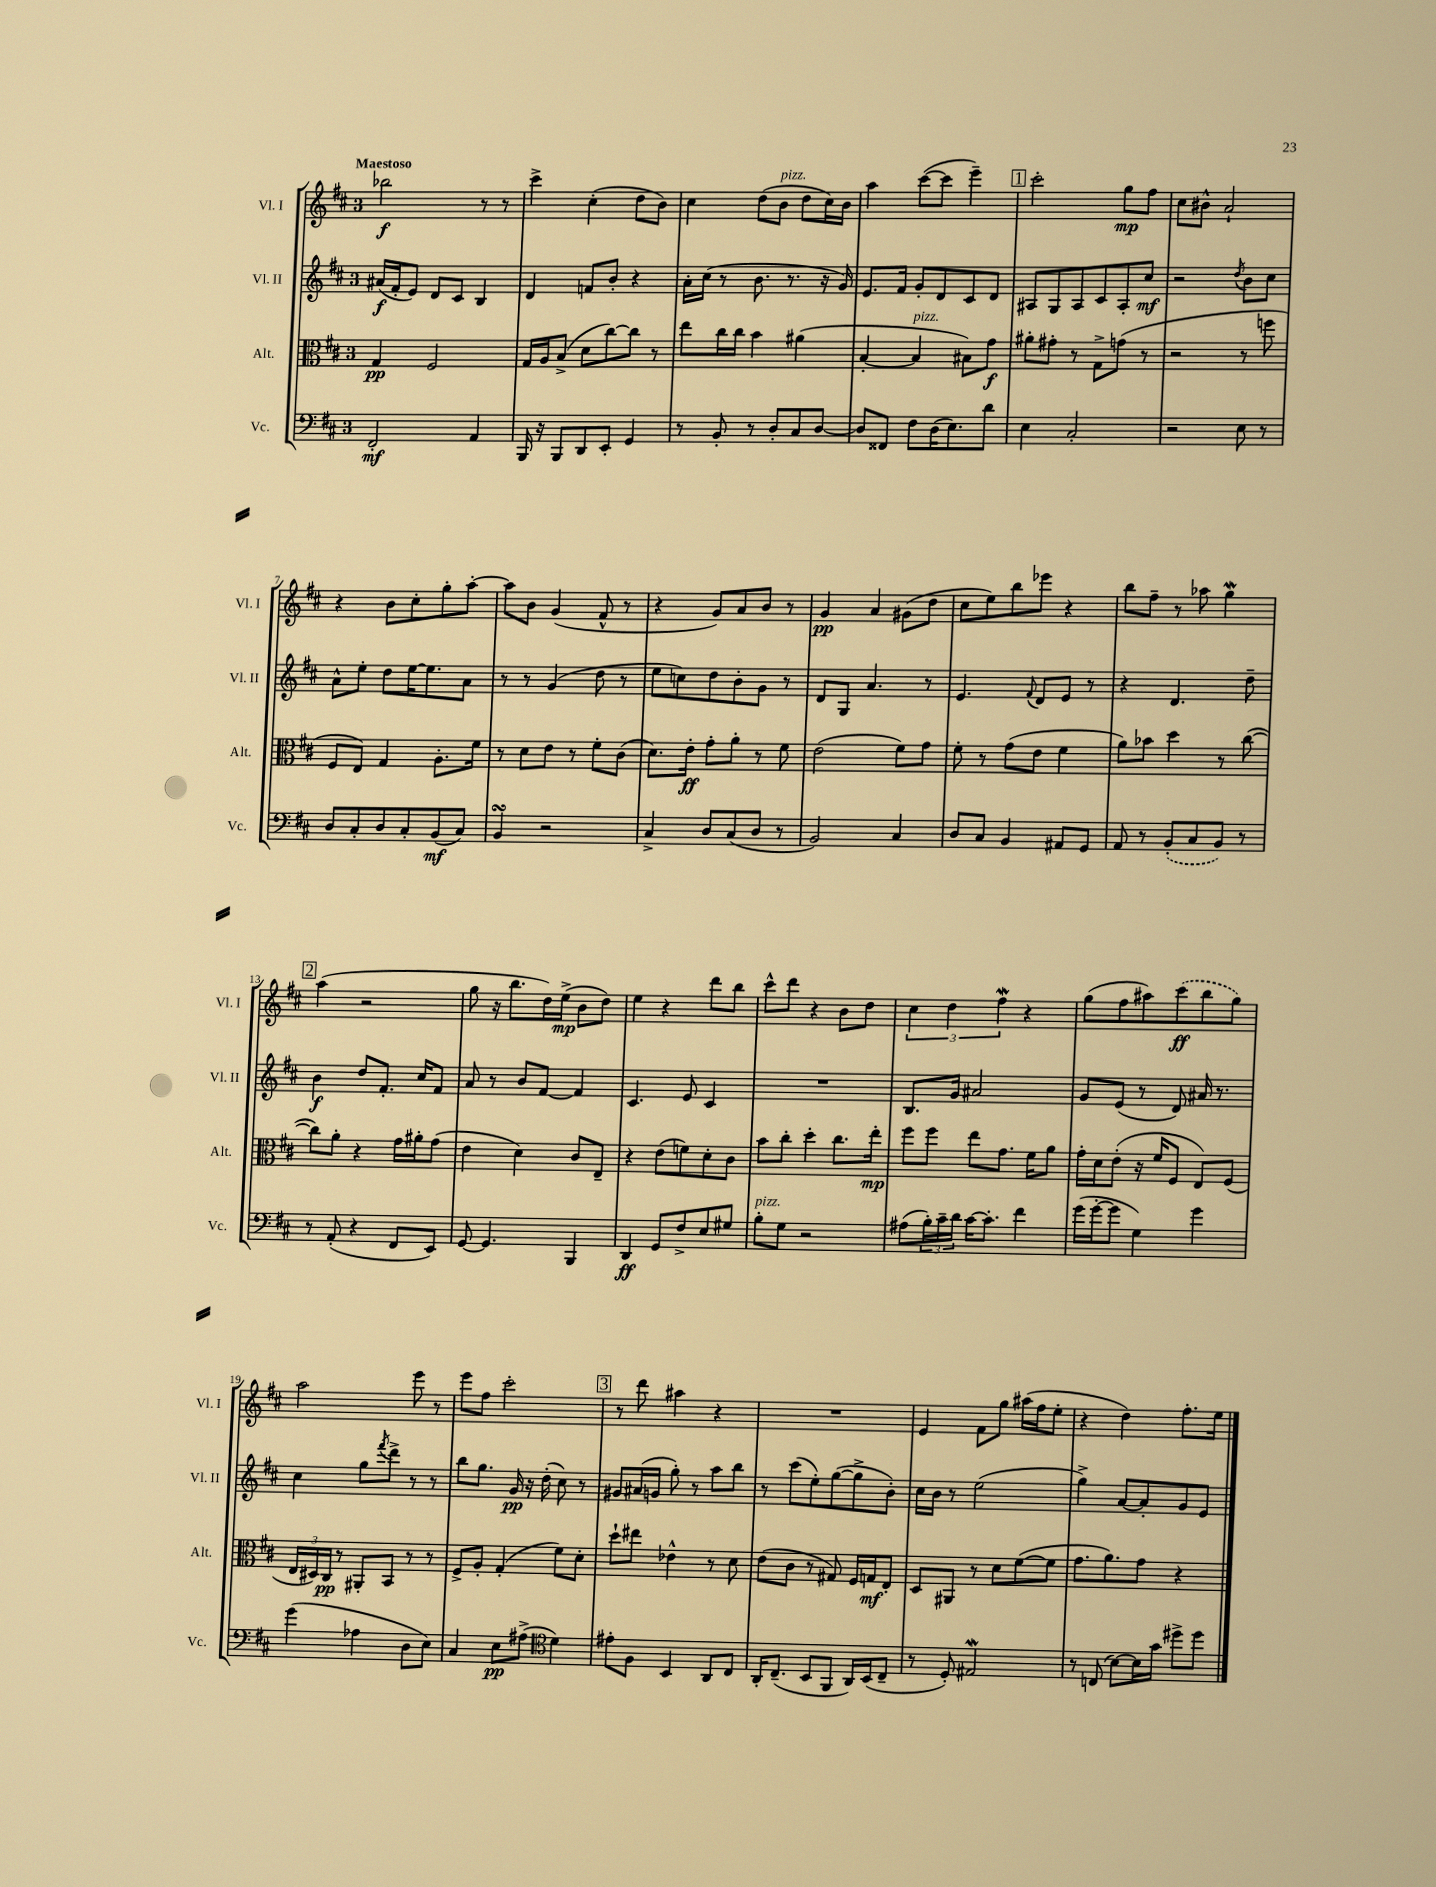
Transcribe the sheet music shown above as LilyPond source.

<<
\new StaffGroup <<
\new Staff = "s0" \with { instrumentName = "Vl. I" shortInstrumentName = "Vl. I" } {
    \clef treble \key d \major \once \override Staff.TimeSignature.style = #'single-digit \time 3/4 \tempo "Maestoso"
    bes''2\f r8 r8 |
    cis'''4-> cis''4-.( d''8 b'8) |
    cis''4 d''8( b'8^\markup { \italic "pizz." } d''8 cis''16) b'16 |
    a''4 cis'''8~( cis'''8 e'''4--) |
    \mark \markup { \box "1" } cis'''2-. g''8\mp fis''8 |
    cis''8 bis'8-^ a'2-! |
    r4 b'8 cis''8-. g''8-. a''8~-. |
    a''8 b'8 g'4( fis'8-^ r8 |
    r4 g'8) a'8 b'8 r8 |
    g'4\pp a'4 gis'8( d''8 |
    cis''8 e''8) b''8 ees'''8 r4 |
    b''8 fis''8-- r8 aes''8 g''4\mordent |
    \mark \markup { \box "2" } a''4( r2 |
    g''8 r16 b''8. d''16) e''16->\mp( b'8 d''8) |
    e''4 r4 d'''8 b''8 |
    cis'''8-^ d'''8 r4 b'8 d''8 |
    \tuplet 3/2 { cis''4 d''4 fis''4\mordent } r4 |
    g''8( fis''8 ais''8) \once \slurDashed cis'''8\ff( b''8 g''8) |
    a''2 e'''8 r8 |
    e'''8 fis''8 cis'''2-. |
    \mark \markup { \box "3" } r8 d'''8 ais''4 r4 |
    R2. |
    e'4 fis'8 g''8 ais''16( fis''16 e''8-. |
    r4 d''4) fis''8.-. e''16 \bar "|." |
}
\new Staff = "s1" \with { instrumentName = "Vl. II" shortInstrumentName = "Vl. II" } {
    \clef treble \key d \major \once \override Staff.TimeSignature.style = #'single-digit \time 3/4
    ais'16\f( fis'16-. e'8) d'8 cis'8 b4 |
    d'4 f'8 b'8-. r4 |
    a'16-. cis''16( r8 b'8. r8. r16 g'16) |
    e'8. fis'16 g'8-. d'8 cis'8 d'8 |
    \mark \markup { \box "1" } ais8 g8 ais8 cis'8 ais8-. cis''8\mf |
    r2 \acciaccatura { d''8 } b'8 cis''8 |
    a'8-^ e''8-. d''8 e''16~ e''8. a'8 |
    r8 r8 g'4( d''8 r8 |
    e''8 c''8) d''8 b'8-. g'8 r8 |
    d'8 g8 a'4. r8 |
    e'4. \appoggiatura { fis'8 } d'8 e'8 r8 |
    r4 d'4. d''8-- |
    \mark \markup { \box "2" } b'4\f d''8 fis'8.-. cis''16 fis'8 |
    a'8 r8 b'8 fis'8~ fis'4 |
    cis'4. e'8 cis'4 |
    R2. |
    b8. g'16 ais'2 |
    g'8 e'8( r8 d'8) ais'16 r8. |
    cis''4 g''8 \acciaccatura { fis'''8 } d'''8-> r8 r8 |
    b''8 g''8. g'16\pp r16 d''16-.( cis''8) r8 |
    \mark \markup { \box "3" } gis'8 ais'16( g'16 g''8-.) r8 a''8 b''8 |
    r8 cis'''8( e''8-.) g''8~( g''8-> b'8-.) |
    cis''16 b'16 r8 e''2( |
    g''4->) a'8~ a'8-. g'8 e'8 \bar "|." |
}
\new Staff = "s2" \with { instrumentName = "Alt." shortInstrumentName = "Alt." } {
    \clef alto \key d \major \once \override Staff.TimeSignature.style = #'single-digit \time 3/4
    g4\pp fis2 |
    g16 a16 b8->( d'8 cis''8~) cis''8 r8 |
    e''8 cis''16 cis''16 b'4 ais'4( |
    b4~-. b4^\markup { \italic "pizz." } bis8) g'8\f |
    \mark \markup { \box "1" } ais'8-. gis'8-. r8 g8-> g'8( r8 |
    r2 r8 f''8 |
    fis8 e8) g4 a8.-. fis'16 |
    r8 d'8 e'8 r8 fis'8-. cis'8( |
    d'8.) e'16-.\ff g'8-. a'8-. r8 fis'8 |
    e'2( fis'8) g'8 |
    fis'8-. r8 g'8( e'8 fis'4 |
    a'8) bes'8 d''4 r8 cis''8~( |
    \mark \markup { \box "2" } cis''8) a'8-. r4 g'16 ais'16-. g'8( |
    e'4 d'4) cis'8 e8-- |
    r4 e'8( f'8) d'8-. cis'8 |
    b'8 cis''8-. d''4-. cis''8. e''16-.\mp |
    fis''8 fis''8 e''8 g'8. fis'16 a'8 |
    g'16-. d'16 e'8-.( r16 fis'16 fis8 e8) fis8( |
    \tuplet 3/2 { e16 dis16) cis16\pp } r8 ais,8-. b,8 r8 r8 |
    fis8-> a8-. g4-.( fis'8) d'8-. |
    \mark \markup { \box "3" } d''8-! eis''8 ees'4-^ r8 d'8 |
    e'8( cis'8 r8 gis8) fis16 g16\mf e8-. |
    d8 ais,8 r8 d'8 fis'8~( fis'8 |
    g'8. a'8.) g'8 r4 \bar "|." |
}
\new Staff = "s3" \with { instrumentName = "Vc." shortInstrumentName = "Vc." } {
    \clef bass \key d \major \once \override Staff.TimeSignature.style = #'single-digit \time 3/4
    fis,2-.\mf a,4 |
    b,,16 r16 b,,8 d,8 e,8-. g,4 |
    r8 b,8-. r8 d8-. cis8 d8~ |
    d8 fisis,8 fis8 d16( e8.) d'8 |
    \mark \markup { \box "1" } e4 cis2-. |
    r2 e8 r8 |
    d8 cis8-. d8 cis8-. b,8\mf( cis8) |
    b,4\turn r2 |
    cis4-> d8 cis8( d8 r8 |
    b,2) cis4 |
    d8 cis8 b,4 ais,8 g,8 |
    a,8 r8 \once \slurDashed b,8-.( cis8 b,8) r8 |
    \mark \markup { \box "2" } r8 a,8-.( r4 fis,8 e,8) |
    g,8~ g,4. b,,4 |
    d,4\ff g,8 fis8-> e8 gis8 |
    b8-.^\markup { \italic "pizz." } g8 r2 |
    ais8( \tuplet 3/2 { b16-.) cis'16-- d'16 } cis'16~ cis'8.-. fis'4 |
    g'16( g'16~-. g'8 g4) g'4 |
    g'4( aes4 d8 e8) |
    cis4 e8\pp ais8->( \clef tenor d'4) |
    \mark \markup { \box "3" } eis'8-. fis8 b,4 a,8 cis8 |
    a,16-. cis8.--( b,8 fis,8 a,16) b,16( cis8-- |
    r8 d8-.) eis2\mordent |
    r8 c8( b8~) b16 g'16 dis''8-> dis''8 \bar "|." |
}
>>
>>
